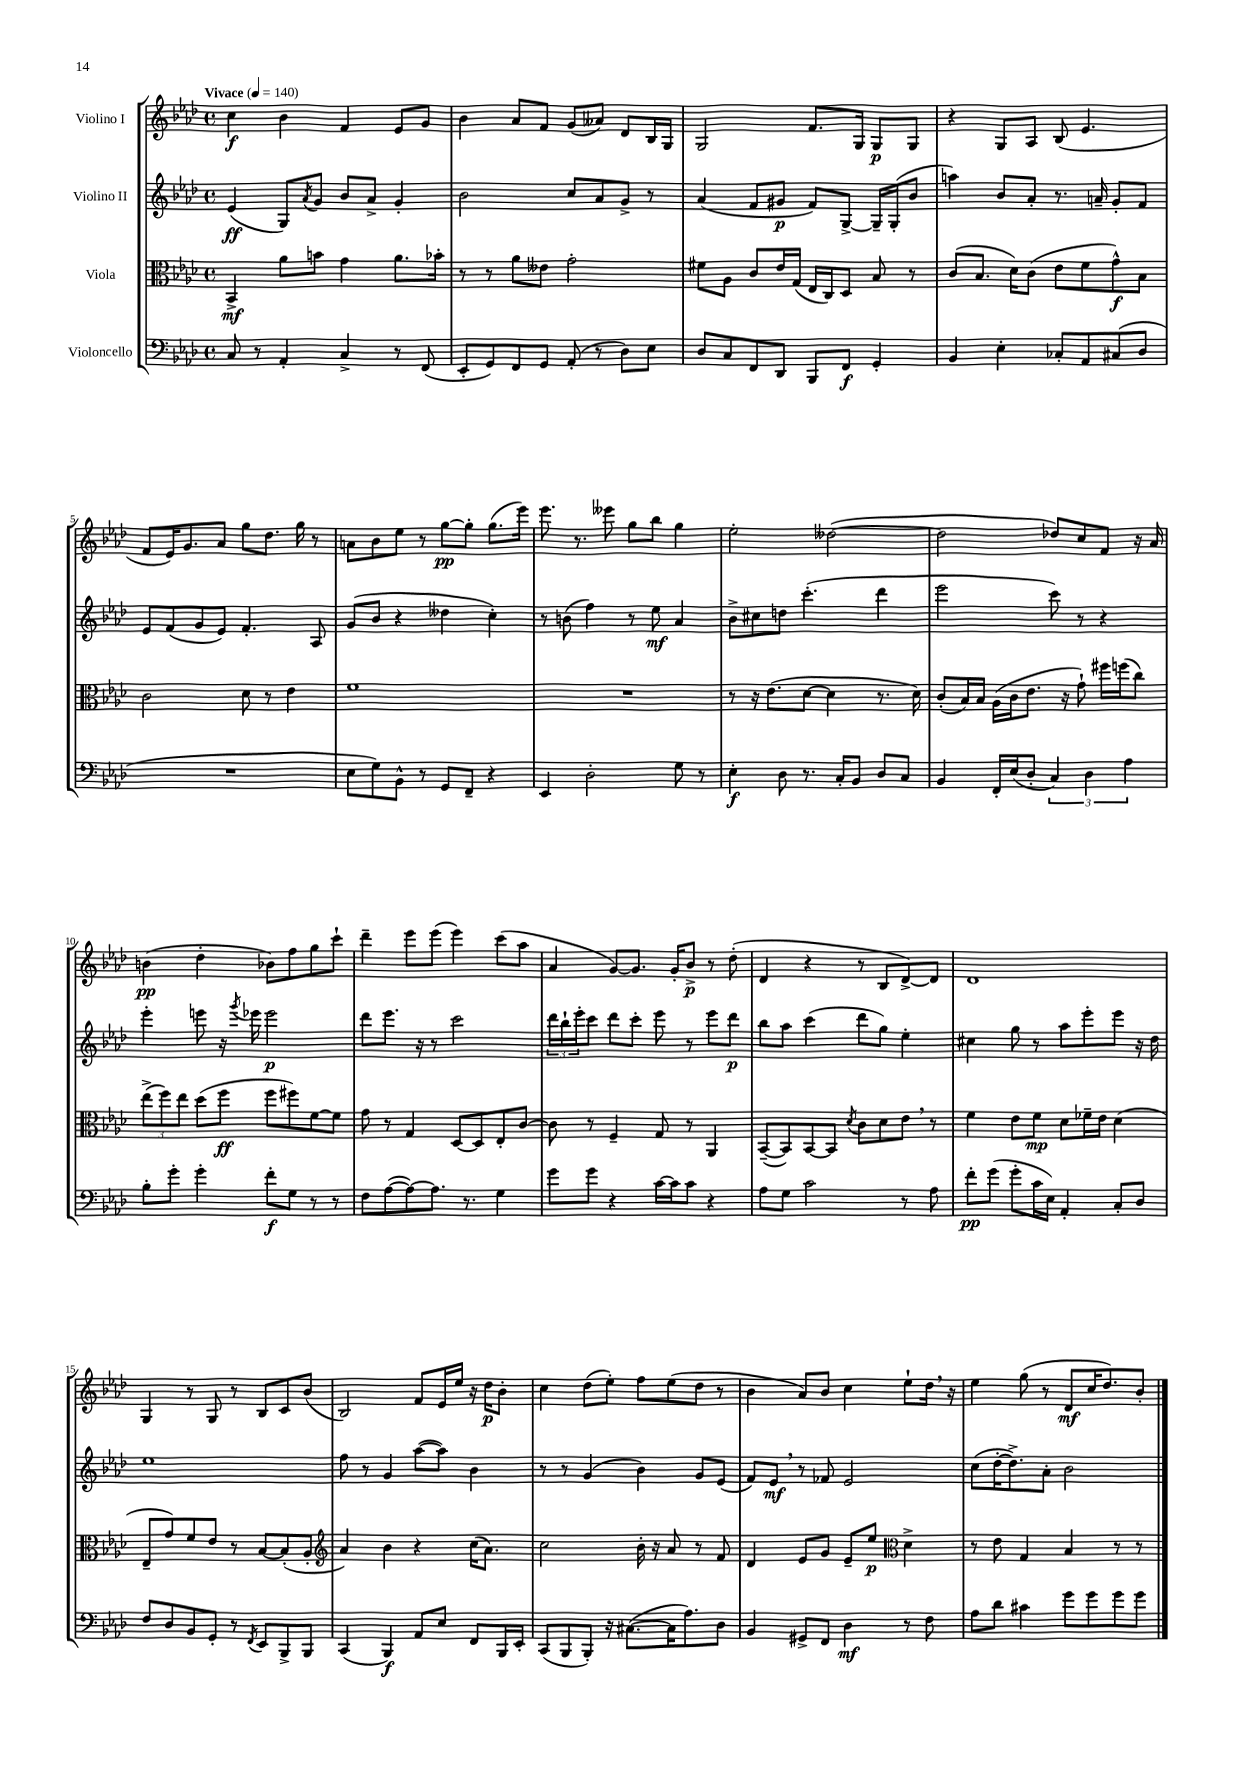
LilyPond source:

<<
\new StaffGroup <<
\new Staff = "s0" \with { instrumentName = "Violino I" } {
    \clef treble \key aes \major \defaultTimeSignature \time 4/4 \tempo "Vivace" 4 = 140
    c''4\f bes'4 f'4 ees'8 g'8 |
    bes'4 aes'8 f'8 g'8( aeses'8) des'8 bes16 g16 |
    g2 f'8. g16 g8\p g8 |
    r4 g8 aes8 bes8( ees'4. |
    f'8 ees'16) g'8. aes'8 g''8 des''8. g''16 r8 |
    a'8 bes'8 ees''8 r8 g''8~\pp g''8-. g''8.( ees'''16) |
    ees'''8. r8. eeses'''8 g''8 bes''8 g''4 |
    ees''2-. deses''2~( |
    deses''2 des''8) c''8 f'8 r16 aes'16 |
    b'4\pp( des''4-. bes'8) f''8 g''8 c'''8-! |
    des'''4-- ees'''8 ees'''8( ees'''4) c'''8( aes''8 |
    aes'4 g'8~) g'8. g'16-. bes'8->\p r8 des''8-.( |
    des'4 r4 r8 bes8 des'8~->) des'8 |
    des'1 |
    g4 r8 g8 r8 bes8 c'8 bes'8( |
    bes2) f'8 ees'16 ees''16 r16 des''16\p bes'8-. |
    c''4 des''8( ees''8-.) f''8 ees''8( des''8 r8 |
    bes'4 aes'8) bes'8 c''4 ees''8-! des''16 \breathe r16 |
    ees''4 g''8( r8 des'8\mf c''16 des''8.) bes'8-. \bar "|." |
}
\new Staff = "s1" \with { instrumentName = "Violino II" } {
    \clef treble \key aes \major \defaultTimeSignature \time 4/4
    ees'4\ff( g8) \acciaccatura { aes'8 } g'8 bes'8 aes'8-> g'4-. |
    bes'2 c''8 aes'8 g'8-> r8 |
    aes'4( f'8 gis'8\p f'8) g8~-> g16-- g16-.( bes'8 |
    a''4) bes'8 aes'8-. r8. a'16-- g'8-. f'8 |
    ees'8 f'8( g'8 ees'8) f'4.-. aes8 |
    g'8( bes'8 r4 deses''4 c''4-.) |
    r8 b'8( f''4) r8 ees''8\mf aes'4 |
    bes'8-> cis''8 d''8 c'''4.-.( des'''4 |
    ees'''2 c'''8) r8 r4 |
    ees'''4-. e'''8 r16 \acciaccatura { g'''8 } ees'''16 ees'''2\p |
    des'''8 ees'''8. r16 r8 c'''2 |
    \tuplet 3/2 { des'''16 bes''16-! ees'''16-. } c'''8 des'''8 c'''8-. ees'''8 r8 ees'''8 des'''8\p |
    bes''8 aes''8 c'''4( des'''8 g''8) ees''4-. |
    cis''4 g''8 r8 aes''8 ees'''8-. ees'''8 r16 des''16 |
    ees''1 |
    f''8 r8 g'4 aes''8~( aes''8) bes'4 |
    r8 r8 g'4( bes'4) g'8 ees'8( |
    f'8) ees'8\mf \breathe r8 fes'8 ees'2 |
    c''8( des''16~-. des''8.->) aes'8-. bes'2 \bar "|." |
}
\new Staff = "s2" \with { instrumentName = "Viola" } {
    \clef alto \key aes \major \defaultTimeSignature \time 4/4
    bes,4->\mf aes'8 b'8 g'4 aes'8. bes'16-. |
    r8 r8 aes'8 eeses'8 g'2-. |
    fis'8 aes8 c'8 ees'16 g16( ees16 c16) des8 bes8 r8 |
    c'8( bes8. des'16) c'8( ees'8 f'8 g'8-^\f) bes8 |
    c'2 des'8 r8 ees'4 |
    f'1 |
    R1 |
    r8 r16 ees'8.( des'8~ des'4 r8. des'16) |
    c'8-.( bes16) bes16 aes16( c'16 ees'8. r16 g'8-!) fis''16 f''16( c''8) |
    \tuplet 3/2 { ees''8->( f''8) ees''8 } des''8( f''8\ff f''8 fis''8) f'8~ f'8 |
    g'8 r8 g4 des8~ des8 ees8-. c'8~ |
    c'8 r8 f4-- g8 r8 aes,4 |
    bes,8~--( bes,8) bes,8~ bes,8 \acciaccatura { des'8 } c'8 des'8 ees'8 \breathe r8 |
    f'4 ees'8 f'8\mp des'8 fes'16-- ees'16 des'4( |
    ees8-- g'8) f'8 ees'8 r8 bes8~ bes8-.( aes8-. |
    \clef treble aes'4) bes'4 r4 c''16( aes'8.) |
    c''2 bes'16-. r16 aes'8 r8 f'8 |
    des'4 ees'8 g'8 ees'8-- ees''8\p \clef alto des'4-> |
    r8 ees'8 g4 bes4 r8 r8 \bar "|." |
}
\new Staff = "s3" \with { instrumentName = "Violoncello" } {
    \clef bass \key aes \major \defaultTimeSignature \time 4/4
    c8 r8 aes,4-. c4-> r8 f,8( |
    ees,8-. g,8) f,8 g,8 aes,8-.( r8 des8) ees8 |
    des8 c8 f,8 des,8 bes,,8 f,8\f g,4-. |
    bes,4 ees4-. ces8-. aes,8 cis8( des8 |
    R1 |
    ees8 g8) bes,8-^ r8 g,8 f,8-- r4 |
    ees,4 des2-. g8 r8 |
    ees4-.\f des8 r8. c16-. bes,8 des8 c8 |
    bes,4 f,16-. ees16( des8-. \tuplet 3/2 { c4) des4 aes4 } |
    bes8-. g'8-. g'4-. f'8-.\f g8 r8 r8 |
    f8 aes8~( aes8~) aes8. r8. g4 |
    g'8 g'8 r4 c'16~ c'16 c'8 r4 |
    aes8 g8 c'2 r8 aes8 |
    f'8-.\pp g'8( g'8-. c'16 ees16) aes,4-. c8-. des8 |
    f8 des8 bes,8 g,8-. r8 \acciaccatura { f,8 } ees,8 bes,,8-> bes,,8 |
    c,4( bes,,4\f) aes,8 ees8 f,8 bes,,16 ees,16-. |
    c,8( bes,,8 bes,,8-.) r16 cis8.~( cis16 aes8.) des8 |
    bes,4 gis,8-> f,8 des4\mf r8 f8 |
    aes8 des'8 cis'4 g'8 g'8 g'8 g'8 \bar "|." |
}
>>
>>
